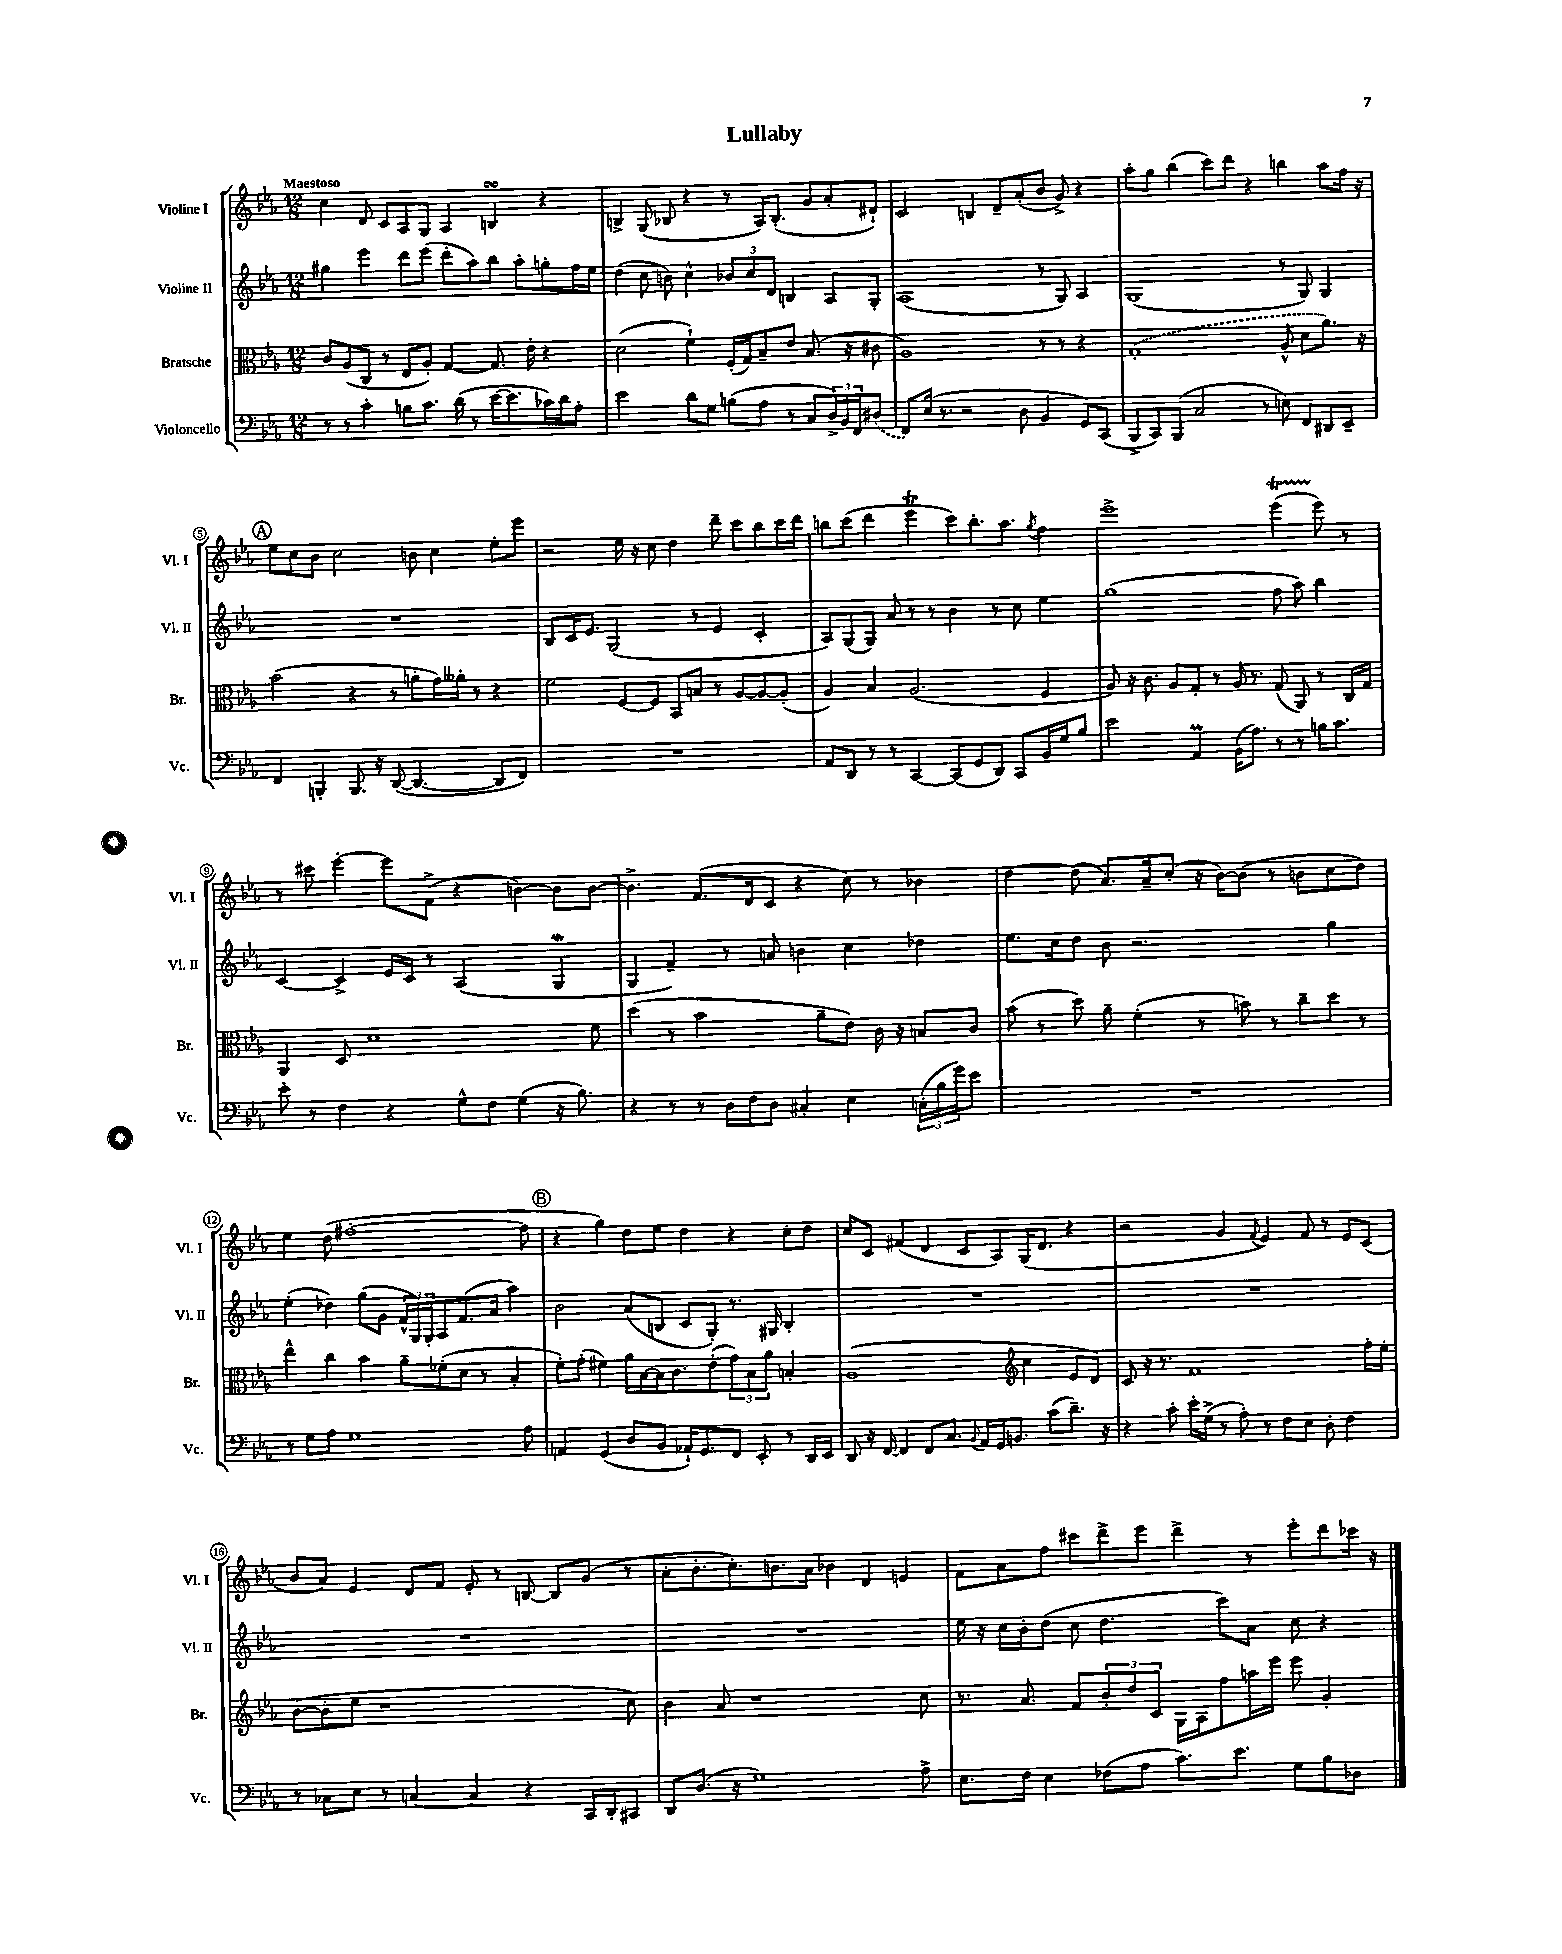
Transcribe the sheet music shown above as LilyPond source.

\header { title = "Lullaby" }
<<
\new StaffGroup <<
\new Staff = "s0" \with { instrumentName = "Violine I" shortInstrumentName = "Vl. I" } {
    \clef treble \key ees \major \numericTimeSignature \time 12/8 \tempo "Maestoso"
    c''4 d'8 c'8 aes8 g8 aes4 b4\turn r4 |
    b4-> g8( bes8 r4 r8 aes16) bes8.-.( g'8 aes'8-. dis'8-!) |
    c'2 b4 d'8-- aes'8-.( bes'8 g'8->) r4 |
    aes''8-. g''8 bes''4( c'''8) d'''8 r4 b''4 aes''8 f''16 r16 |
    \mark \markup { \circle "A" } ees''8 c''8 bes'8 c''2 b'8 c''4 ees''8-. ees'''8 |
    r2 ees''16 r16 c''8 d''4 d'''8-- c'''8 bes''8 c'''16 d'''16 |
    b''8 c'''8( d'''4 ees'''4\trill c'''8) b''8.-. aes''8. \acciaccatura { g''8 } f''4 |
    ees'''1-> ees'''4\startTrillSpan( ees'''8\stopTrillSpan) r8 |
    r8 cis'''8 ees'''4~-. ees'''8 f'8->( r4 b'4~) b'8 b'8~ |
    b'4.-> f'8.( d'16 c'8 r4 c''8) r8 bes'4 |
    d''4~ d''8( aes'8.) aes'16-- c''8-.( r16 bes'16~) bes'8( r8 b'8 c''8 d''8) |
    ees''4 d''8( fis''1~-. fis''8 |
    \mark \markup { \circle "B" } r4 g''4) d''8 ees''8 d''4 r4 c''8-. d''8 |
    c''8 c'8 fis'4( d'4 c'8 aes8) g16( d'8. r4 |
    r2 g'4 \appoggiatura { f'8 } ees'4) f'8 r8 ees'8 c'8( |
    bes'8 aes'8) ees'4 d'8 f'8 ees'8-. r8 b8~ b8 g'8( r8 |
    aes'8-. bes'8.-. c''8.-.) b'8. aes'16 bes'4 d'4 e'4 |
    f'8 aes'8 f''8 cis'''8 d'''8-> ees'''8 d'''4-> r8 ees'''8-. d'''8 ces'''16 r16 \bar "|." |
}
\new Staff = "s1" \with { instrumentName = "Violine II" shortInstrumentName = "Vl. II" } {
    \clef treble \key ees \major \numericTimeSignature \time 12/8
    gis''4 ees'''4 d'''8 ees'''8( d'''8-. aes''8) bes''8 aes''8-. g''8-. f''16 ees''16 |
    d''4( c''8 b'8) c''4-^ \tuplet 3/2 { bes'8 c''8 d'8 } b4 aes8 g8-. |
    aes1( r8 g8) aes4 |
    g1( r8 g8) g4 |
    \mark \markup { \circle "A" } R1. |
    bes8 c'16 ees'8. g2( r8 ees'4 c'4-. |
    aes8) g8( g8) aes'8 r8 r8 bes'4 r8 c''8 ees''4 |
    g''1( f''8 aes''8) bes''4 |
    c'4~ c'4-> ees'16 c'16 r8 aes2( g4\mordent |
    g4 f'4--) r8 a'8 b'4 c''4 des''4 |
    ees''8. c''16 d''8 bes'8 r2. g''4 |
    ees''4-.( des''4) g''8( g'8 \tuplet 3/2 { f'16-^ g16) g16-. } aes8 f'8.( aes'16 aes''4) |
    \mark \markup { \circle "B" } bes'2 aes'8( b8 c'8 g8-.) r8. gis16 b4-. |
    R1. |
    R1. |
    R1. |
    R1. |
    ees''16 r16 c''16 bes'16-. d''8( c''8 d''4. c'''8) aes'8 c''8 r4 \bar "|." |
}
\new Staff = "s2" \with { instrumentName = "Bratsche" shortInstrumentName = "Br." } {
    \clef alto \key ees \major \numericTimeSignature \time 12/8
    c'8 aes8( c8 r8 ees8 aes8-.) g4~ g8. ees'16-. r4 |
    d'2( f'4-!) f16-.( g16) bes8-- ees'8 bes8.( r16 cis'8 |
    aes1) r8 r8 r4 |
    \once \slurDashed g1-.( aes8-^ d'8 aes'8.) r16 |
    \mark \markup { \circle "A" } bes'2( r4 r8 a'8-. g'16) aeses'16-. r8 r4 |
    f'2 f8~ f8 bes,8 b8 r8 aes8~ aes8~ aes8-.( |
    aes4) bes4 aes2.( f4 |
    aes8) r16 c'8. aes8 g8-. r8 aes16 r8. g8( aes,8) r8 c16 g16 |
    aes,4 d8 d'1 f'8 |
    d''4( r8 bes'2 aes'8-- ees'8) c'16 r16 b8 c'8 |
    bes'8( r8 d''8) aes'8-- f'4-.( r8 b'8) r8 c''8-- d''8 r8 |
    ees''4-^ c''4 bes'4 aes'8-- fes'8-.( d'8 r8 bes4-. |
    \mark \markup { \circle "B" } f'8-.) g'8-.( fis'4) aes'16 bes16~ bes16 c'8. ees'8-.( \tuplet 3/2 { g'8) bes8 aes'8 } b4-. |
    aes1( \clef treble c''4 ees'8 d'8) |
    c'8 r16 r8. f'1 f''16-. ees''16-. |
    bes'8~( bes'8-. ees''8 r1 c''8) |
    bes'4 aes'8 r1 c''8 |
    r8. aes'8. f'8 \tuplet 3/2 { bes'8-. d''8 c'8 } g16 aes16 f''8 a''16 ees'''16 ees'''8 g'4-. \bar "|." |
}
\new Staff = "s3" \with { instrumentName = "Violoncello" shortInstrumentName = "Vc." } {
    \clef bass \key ees \major \numericTimeSignature \time 12/8
    r8 r8 c'4-. b8 c'8. d'16( r8 ees'16~ ees'8. ces'16) d'16 aes8-. |
    ees'2 d'8 g8 b8( aes8 r8 c8 \tuplet 3/2 { d16->) bes,16 f,16 } \once \slurDashed dis8( |
    f,8) ees16( r8. r2 d8 bes,4 g,8) c,8( |
    bes,,8-> c,8) bes,,8( c2 r8 e8) f,8 dis,8 ees,8-- |
    \mark \markup { \circle "A" } f,4 b,,4-. b,,8. r16 d,8~( d,4.~ d,8 f,8) |
    R1. |
    aes,8 d,8 r8 r8 c,4~ c,8( g,8 d,8) c,8 bes,16 g16 bes8 |
    ees'2 aes,4\prall bes,16( aes8.) r8 r8 b16 c'8. |
    ees'8-. r8 f4 r4 g8-^ f8 g4( r16 bes8.) |
    r4 r8 r8 d16 f16 d8 cis4-. ees4 \tuplet 3/2 { c16-.( bes16 g'16) } ees'8 |
    R1. |
    r8 g8 aes8 g1 aes8 |
    \mark \markup { \circle "B" } a,4 g,4( d8 bes,8 aes,16-!) g,8. f,8 ees,8-. r8 d,16 ees,16 |
    d,8 r16 f,16~ f,4 f,8 c8. \appoggiatura { bes,8 } aes,16 g,16 b,8. c'8( d'8.--) r16 |
    r4 c'8-. ees'16-. g16->( r8 aes8-.) r8 f8 ees8 d8-. f4 |
    r8 ces8 ees8 r8 c4~ c4 r4 c,16 d,16-. cis,8 |
    d,8 d8.( r16 g1) aes8-> |
    ees8. f16 ees4 fes8( aes8 c'8.) ees'8. g8 bes8 des8 \bar "|." |
}
>>
>>
\layout { \context { \Score \override BarNumber.stencil = #(make-stencil-circler 0.1 0.3 ly:text-interface::print) } }
